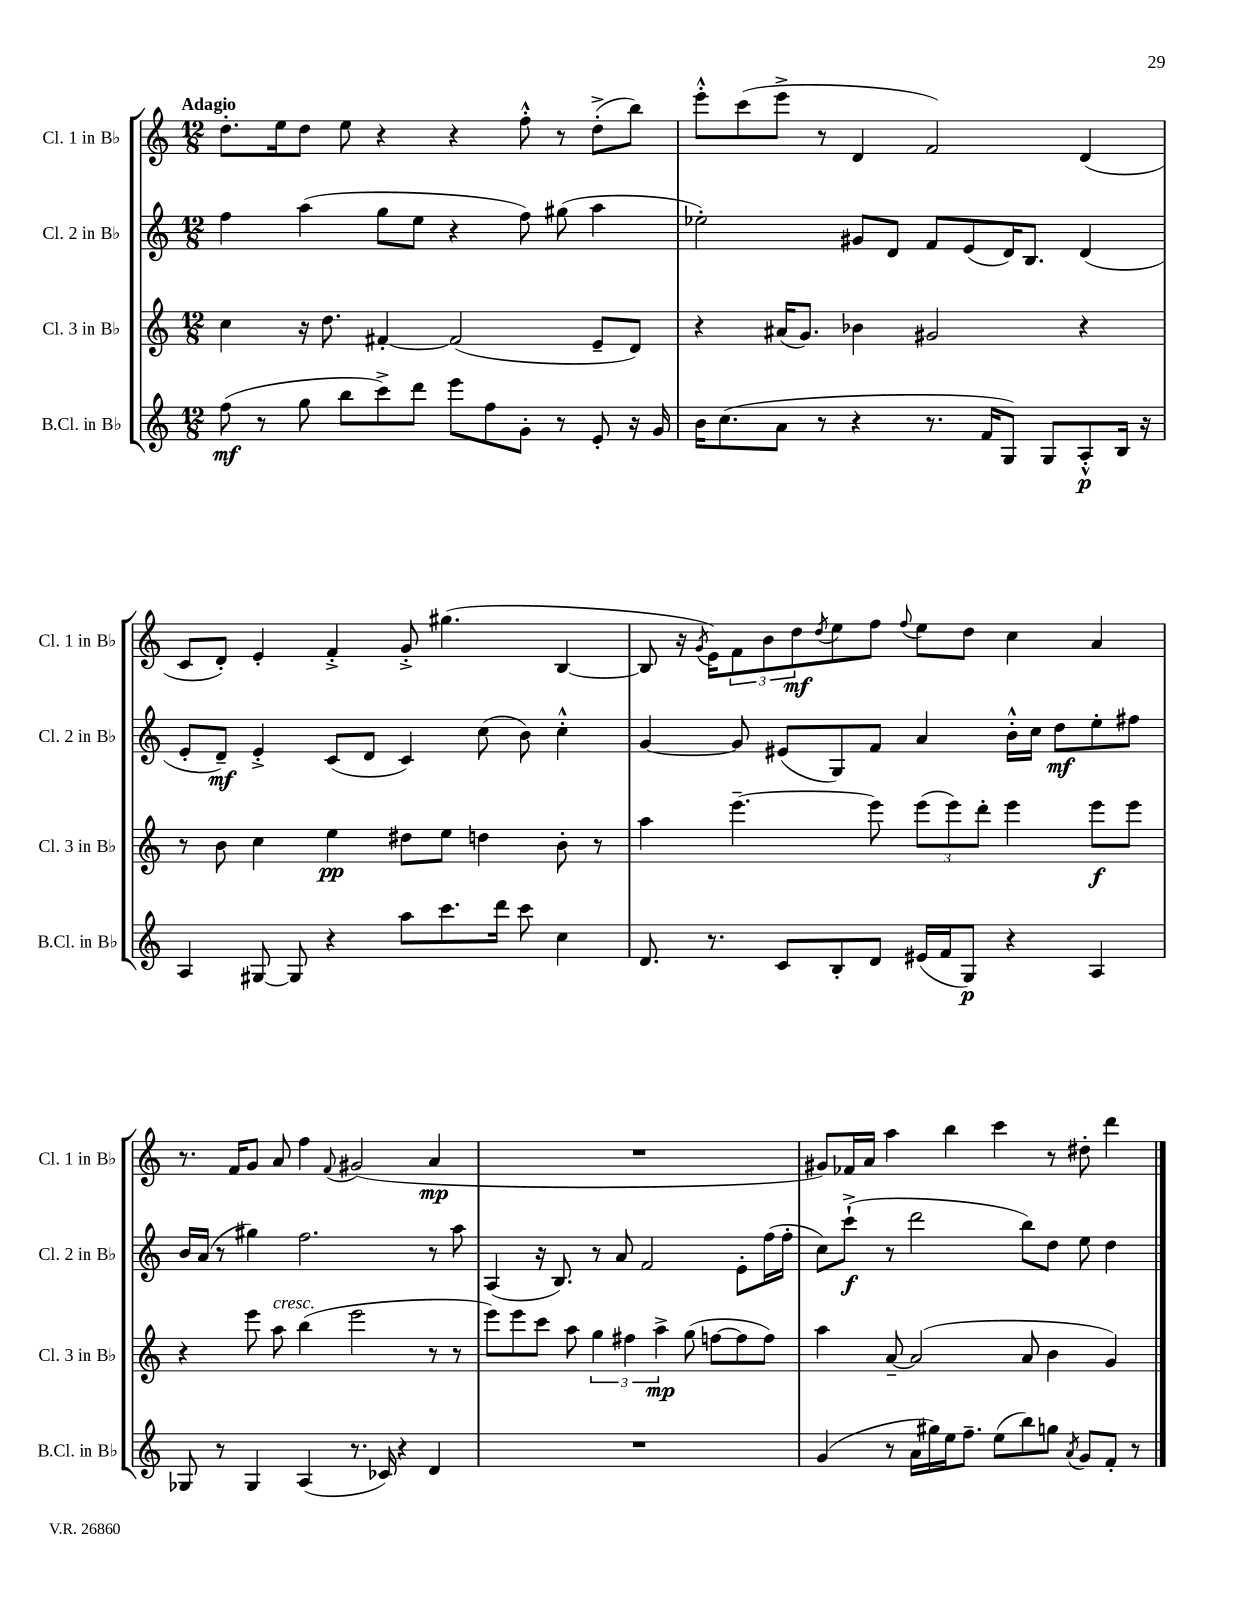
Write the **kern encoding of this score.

**kern	**kern	**kern	**kern
*staff4	*staff3	*staff2	*staff1
*clefG2	*clefG2	*clefG2	*clefG2
*k[]	*k[]	*k[]	*k[]
*M12/8	*M12/8	*M12/8	*M12/8
(8ff\	4cc\	4ff\	8.dd'\L
8r	.	.	.
.	.	.	16ee\k
8gg\	16r	(4aa\	8dd\J
.	8.dd\	.	.
8bb\L	.	.	8ee\
8ccc^\)	[4f#'/	8gg\L	4r
8ddd\J	.	8ee\J	.
8eee\L	(2f#/]	4r	4r
8ff\	.	.	.
8g'\J	.	8ff\)	8ff'^^\
8r	.	(8gg#\	8r
8e'/	8e~/L	4aa\	(8dd'^\L
16r	8d/J)	.	8bb\J)
16g/	.	.	.
=	=	=	=
16b\LK	4r	2ee-'\)	8eee'^^\L
(8.cc\	.	.	.
.	.	.	(8ccc\
8a\J	(16a#/LK	.	8eee^\J
.	8.g/J)	.	.
8r	.	.	8r
4r	4b-\	8g#/L	4d/
.	.	8d/J	.
8.r	2g#/	8f/L	2f/)
.	.	(8e/	.
16f/LK	.	.	.
8G/J)	.	16d/K)	.
.	.	8.B/J	.
8G/L	.	.	.
8A'^^/	4r	(4d/	(4d/
16B/Jk	.	.	.
16r	.	.	.
=	=	=	=
4A/	8r	8e'/L	8c/L
.	8b\	8d~/J)	8d'/J)
[8G#/	4cc\	4e'^/	4e'/
8G#/]	.	.	.
4r	4ee\	(8c/L	4f'^/
.	.	8d/J	.
8aa\L	8dd#\L	4c/)	8g'^/
8.ccc\	8ee\J	.	(4.gg#\
.	4dd\	(8cc\	.
16ddd\Jk	.	.	.
8ccc\	.	8b\)	.
4cc\	8b'\	4cc'^^\	[4B/
.	8r	.	.
=	=	=	=
8.d/	4aa\	[4g/	8B/]
.	.	.	16r
.	.	.	8qg/
8.r	.	.	16e\LK)
.	[4.eee~\	8g/]	12f\
.	.	.	12b\
8c/L	.	(8e#/L	.
.	.	.	12dd\
.	.	.	8qdd/
8B'/	.	8G/)	8ee\
8d/J	8eee\]	8f/J	8ff\J
.	.	.	8qqff/
(16e#/LL	(12eee\L	4a/	8ee\L
16f/J	.	.	.
.	12eee\)	.	.
8G/J)	.	.	8dd\J
.	12ddd'\J	.	.
4r	4eee\	16b'^^\LL	4cc\
.	.	16cc\JJ	.
.	.	8dd\L	.
4A/	8eee\L	8ee'\	4a/
.	8eee\J	8ff#\J	.
=	=	=	=
8G-/	4r	16b/LL	8.r
.	.	(16a/JJ	.
8r	.	8r	.
.	.	.	16f/LK
4G-/	8eee\	4gg#\)	8g/J
.	8aa\	.	8a/
(4A/	(4bb\	2.ff\	4ff\
.	.	.	8qqf/
8.r	2eee\	.	(2g#/
16c-/)	.	.	.
4r	.	.	.
4d/	8r	8r	4a/
.	8r	8aa\	.
=	=	=	=
1.r	8eee\L)	(4A/	1.r
.	8eee\	.	.
.	8ccc\J	16r	.
.	.	8.B/)	.
.	8aa\	.	.
.	6gg\	8r	.
.	.	8a/	.
.	6ff#\	.	.
.	.	2f/	.
.	6aa^\	.	.
.	(8gg\	.	.
.	[8ff\L	.	.
.	8ff\]	8e'\L	.
.	8ff\J)	(16ff\L	.
.	.	16ff'\JJ	.
=	=	=	=
(4g/	4aa\	8cc\L)	8g#/L)
.	.	(8ccc`^\J	16f-/L
.	.	.	16a/JJ
8r	[8a~/	8r	4aa\
16a\LL	(2a/]	2ddd\	.
16gg#\)	.	.	.
16ee\J	.	.	4bb\
8.ff~\J	.	.	.
(8ee\L	.	.	4ccc\
8bb\)	8a/	8bb\L)	.
8gg\J	4b\	8dd\J	8r
8qa/	.	.	.
8g/L	.	8ee\	8dd#'\
8f'/J	4g/)	4dd\	4ddd\
8r	.	.	.
==	==	==	==
*-	*-	*-	*-
